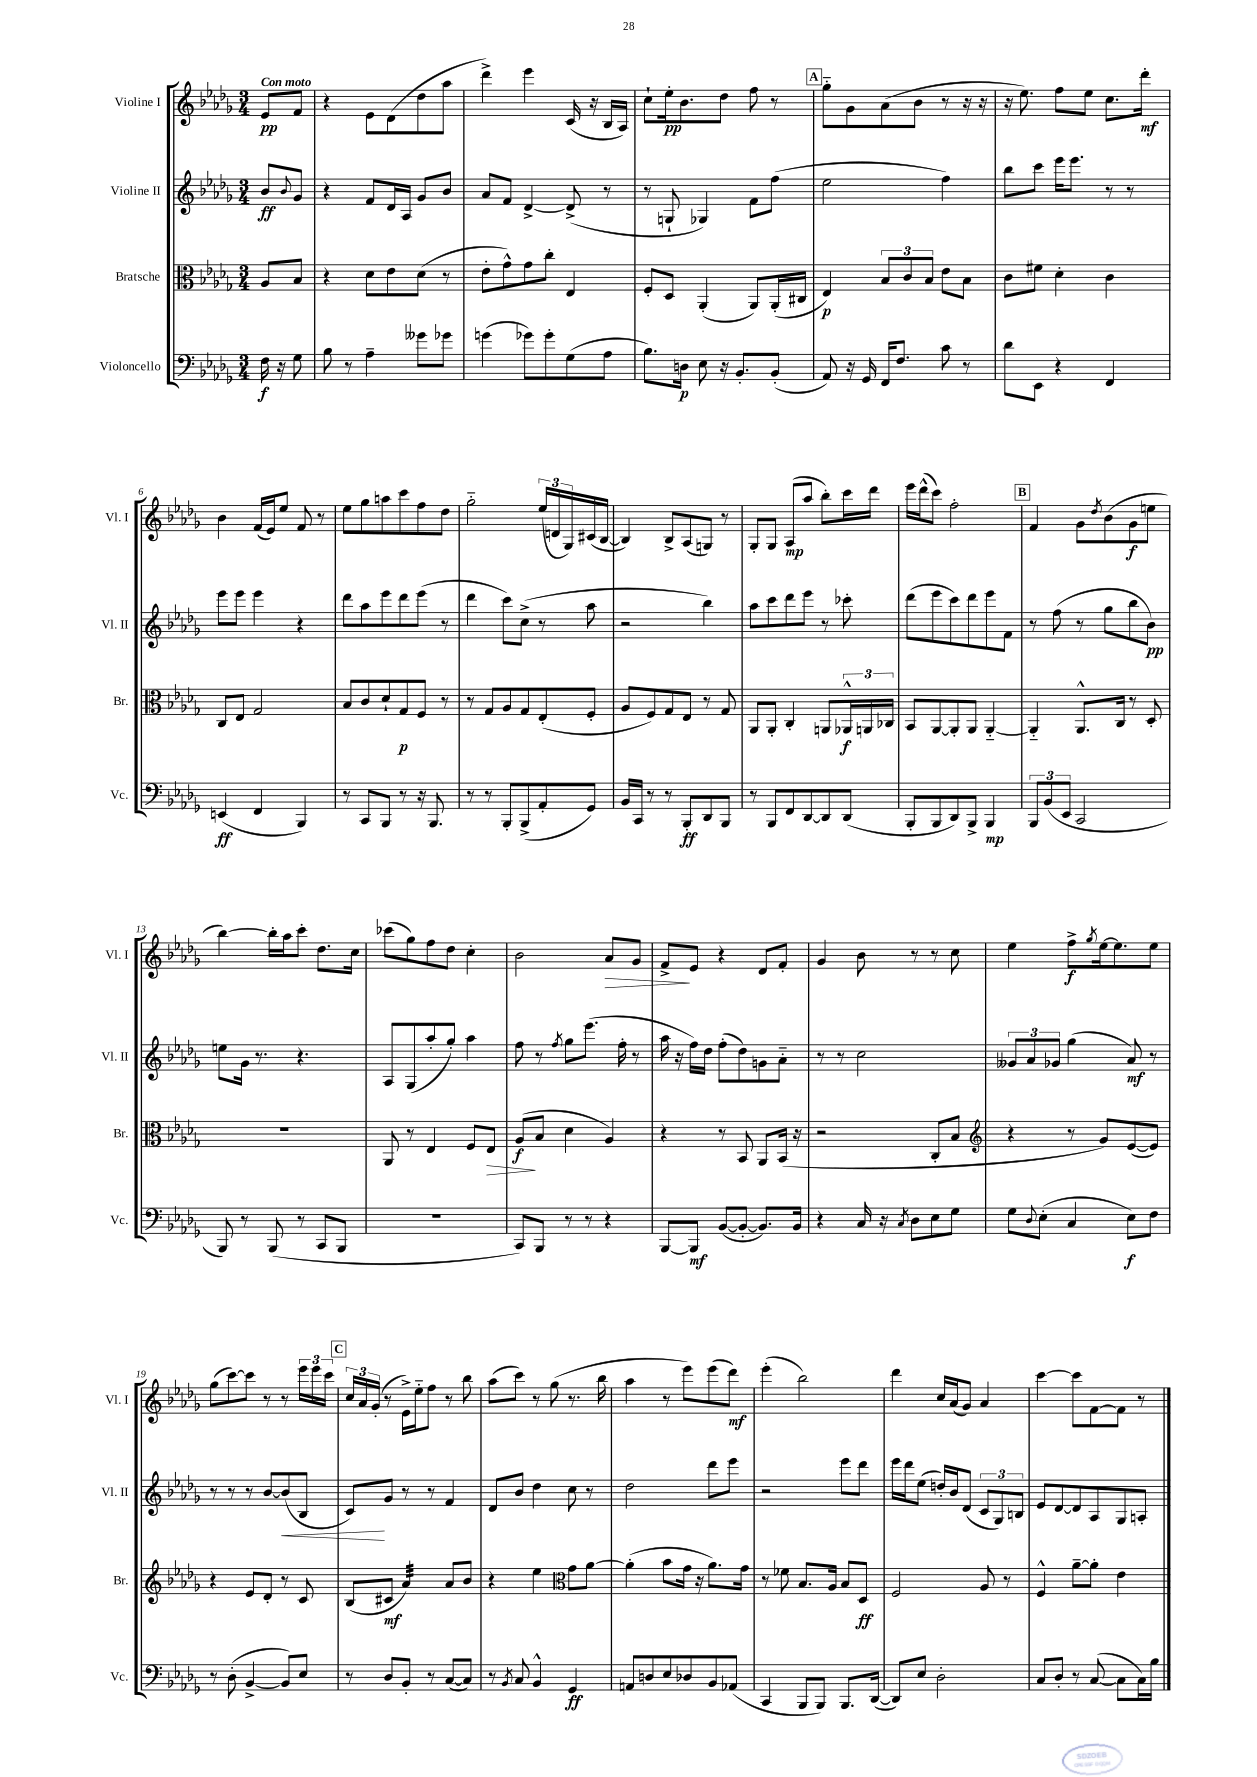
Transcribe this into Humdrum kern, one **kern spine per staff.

**kern	**kern	**kern	**kern
*staff4	*staff3	*staff2	*staff1
*clefF4	*clefC3	*clefG2	*clefG2
*k[b-e-a-d-g-]	*k[b-e-a-d-g-]	*k[b-e-a-d-g-]	*k[b-e-a-d-g-]
*M3/4	*M3/4	*M3/4	*M3/4
16F	8A-	8b-	8e-
16r	.	.	.
.	.	8qqb-	.
8G-	8B-	8g-	8f
=	=	=	=
8B-	4r	4r	4r
8r	.	.	.
4A-~	8d-	8f	8e-
.	8e-	16d-	(8d-
.	.	16A-	.
8g--	(8d-	8g-	8dd-
8g-	8r	8b-	8aa-
=	=	=	=
(4g	8e-'	8a-	4ddd-^)
.	8g-^^)	8f	.
8g-)	8g-	[4d-^	4eee-
8g-'	8cc'	.	.
(8G-	4E-	(8d-^]	(16c
.	.	.	16r
8A-	.	8r	16B-
.	.	.	16A-)
=	=	=	=
8.B-)	8F'	8r	8cc`
.	8D-	8G`	16ee-'
16D	.	.	8.b-
8E-	(4AA-'	4G-)	.
16r	.	.	8dd-
8.BB-'	.	.	.
.	8AA-)	8f	8ff
(8BB-'	(16AA-'	(8ff	8r
.	16C#	.	.
=	=	=	=
8AA-)	4E-)	2ee-	8gg-'~
16r	.	.	8g-
16GG-	.	.	.
16FF	12B-	.	(8a-
8.F	.	.	.
.	12c	.	.
.	.	.	8b-
.	12B-	.	.
8c	8e-	4ff)	8r
8r	8B-	.	16r
.	.	.	16r
=	=	=	=
8d-	8c	8bb-	16r
.	.	.	8.ee-)
8EE-	8f#	8ccc	.
4r	4d-'	16eee-	8ff
.	.	8.eee-	.
.	.	.	8ee-
4FF	4c	8r	8.cc
.	.	8r	.
.	.	.	16ddd-'
=	=	=	=
(4EE	8C	8eee-	4b-
.	8E-	8eee-	.
4FF	2G-	4eee-	(16f
.	.	.	16e-)
.	.	.	8ee-
4BBB-)	.	4r	8f
.	.	.	8r
=	=	=	=
8r	8B-	8ddd-	8ee-
8CC	8c	8aa-	8gg-
8BBB-	8d-`	8eee-	8aa
8r	8G-	8ddd-	8ccc
16r	8F	(8eee-	8ff
8.BBB-	.	.	.
.	8r	8r	8dd-
=	=	=	=
8r	8r	4ddd-	2gg-'~
8r	8G-	.	.
8BBB-'	8A-	8ccc)	.
(8BBB-^	8G-	(8cc^	.
8AA-'	(8E-'	8r	(24ee-
.	.	.	24d
.	.	.	24G-)
8GG-)	8F'	8aa-	(16c#
.	.	.	[16B-
=	=	=	=
16BB-	8A-	2r	4B-])
16CC	.	.	.
8r	8F)	.	.
8r	8G-	.	8B-^
8BBB-'	8E-	.	(8A-
8DD-	8r	4bb-)	8G)
8BBB-	8G-	.	8r
=	=	=	=
8r	8AA-	8aa-	8G-'
8BBB-	8AA-'	8ccc	8G-
8FF	4C'	8ddd-	(8A-
[8DD-	.	8eee-	8aa-
8DD-]	8AA	8r	8bb-')
(8DD-	24AA-^^	8ccc-'	16ccc
.	24AA	.	.
.	.	.	16ddd-
.	24C-	.	.
=	=	=	=
8BBB-'	8BB-	(8ddd-	16eee-
.	.	.	(16ddd-^^
8BBB-	[8AA-	8eee-	8ccc)
8DD-)	8AA-']	8ccc)	2ff'
8BBB-^	8AA-	8ddd-	.
4BBB-	[4AA-'~	8eee-	.
.	.	8f	.
=	=	=	=
12BBB-	4AA-'~]	8r	4f
(12BB-	.	.	.
.	.	(8ff	.
12EE-	.	.	.
2CC	8.AA-^^	8r	8g-
.	.	.	8qdd-
.	.	8gg-	(8b-
.	16C	.	.
.	8r	8bb-	8g-
.	8D-'	8b-)	8ee
=	=	=	=
8BBB-)	2.r	8ee	[4bb-)
8r	.	16g-	.
.	.	8.r	.
(8BBB-	.	.	16bb-']
.	.	.	16aa-
8r	.	4.r	8ccc'
8CC	.	.	8.dd-
8BBB-	.	.	.
.	.	.	16cc
=	=	=	=
2.r	8AA-	8A-	(8ccc-
.	8r	(8G-	8gg-)
.	4E-	8aa-'	8ff
.	.	8gg-')	8dd-
.	8F	4aa-	4cc'
.	8E-	.	.
=	=	=	=
8CC)	(8A-	8ff	2b-
8BBB-	8B-	8r	.
.	.	8qff	.
8r	4d-	8gg-	.
8r	.	(8.eee-	.
4r	4A-)	.	8a-
.	.	16ff'	.
.	.	8r	8g-
=	=	=	=
[8BBB-	4r	16aa-	8f^
.	.	16r	.
8BBB-]	.	16ff)	8e-
.	.	16dd-	.
([8BB-	8r	(8ff'	4r
8BB-'_	8BB-	8dd-)	.
8.BB-])	8AA-	8g	8d-
.	(16BB-	8a-'~	8f'
16BB-	16r	.	.
=	=	=	=
4r	2r	8r	4g-
.	.	8r	.
16C	.	2cc	8b-
16r	.	.	.
8qC	.	.	.
8D-	.	.	8r
8E-	8C'	.	8r
8G-	8B-	.	8cc
=	=	=	=
*	*clefG2	*	*
8G-	4r	12g--	4ee-
.	.	12a-	.
8qqD-	.	.	.
(8E-'	.	.	.
.	.	12g-	.
4C	8r	(4gg-	8ff^
.	.	.	8qgg-
.	8g-)	.	[16ee-
.	.	.	8.ee-]
8E-)	([8e-	8a-)	.
8F	8e-])	8r	8ee-
=	=	=	=
8r	4r	8r	(8gg-
(8D-'	.	8r	[8ccc)
[4BB-^	8e-	8r	8ccc]
.	8d-'	[8b-	8r
8BB-])	8r	(8b-]	8r
8E-	8c	8B-	24eee-
.	.	.	24eee-
.	.	.	24ccc
=	=	=	=
8r	(8B-	8c)	24cc
.	.	.	24a-
.	.	.	(24g-'
8D-	8c#	8g-	8r
8BB-'	4a-)	8r	16e-^)
.	.	.	16ee-'~
8r	.	8r	8ff
([8C	8a-	4f	8r
8C])	8b-	.	8bb-
=	=	=	=
8r	4r	8d-	(8aa-
8qBB-	.	.	.
8C	.	8b-	8ccc)
4BB-^^	4ee-	4dd-	8r
.	.	.	(8gg-
*	*clefC3	*	*
4GG-	8g-	8cc	8.r
.	[8a-	8r	.
.	.	.	16bb-
=	=	=	=
8AA	(4a-']	2dd-	4aa-
8D	.	.	.
8E-	8b-	.	8r
8D-	16g-	.	8eee-)
.	16r	.	.
8BB-	8.a-)	8ddd-	(8eee-
(8AA-	.	8eee-	8ddd-)
.	16g-	.	.
=	=	=	=
4CC	8r	2r	(4eee-'
.	8f-	.	.
8BBB-	8.B-	.	2bb-)
8BBB-)	.	.	.
.	16A-	.	.
8.BBB-	8B-	8eee-	.
.	8D-	8ddd-	.
([16DD-	.	.	.
=	=	=	=
8DD-])	2F	16eee-	4ddd-
.	.	16ddd-	.
8E-	.	(8ee-	.
2D-'	.	16dd')	16cc
.	.	16b-	(16a-
.	.	(8d-	8g-)
.	8A-	12c	4a-
.	.	12G-)	.
.	8r	.	.
.	.	12B	.
=	=	=	=
8C	4F^^	8e-	[4ccc
8D-'	.	[8d-	.
8r	[8a-~	8d-]	8ccc]
([8C	8a-']	8A-	[8f
8C]	4e-	8G-	8f]
16C)	.	8A'	8r
16B-	.	.	.
==	==	==	==
*-	*-	*-	*-
